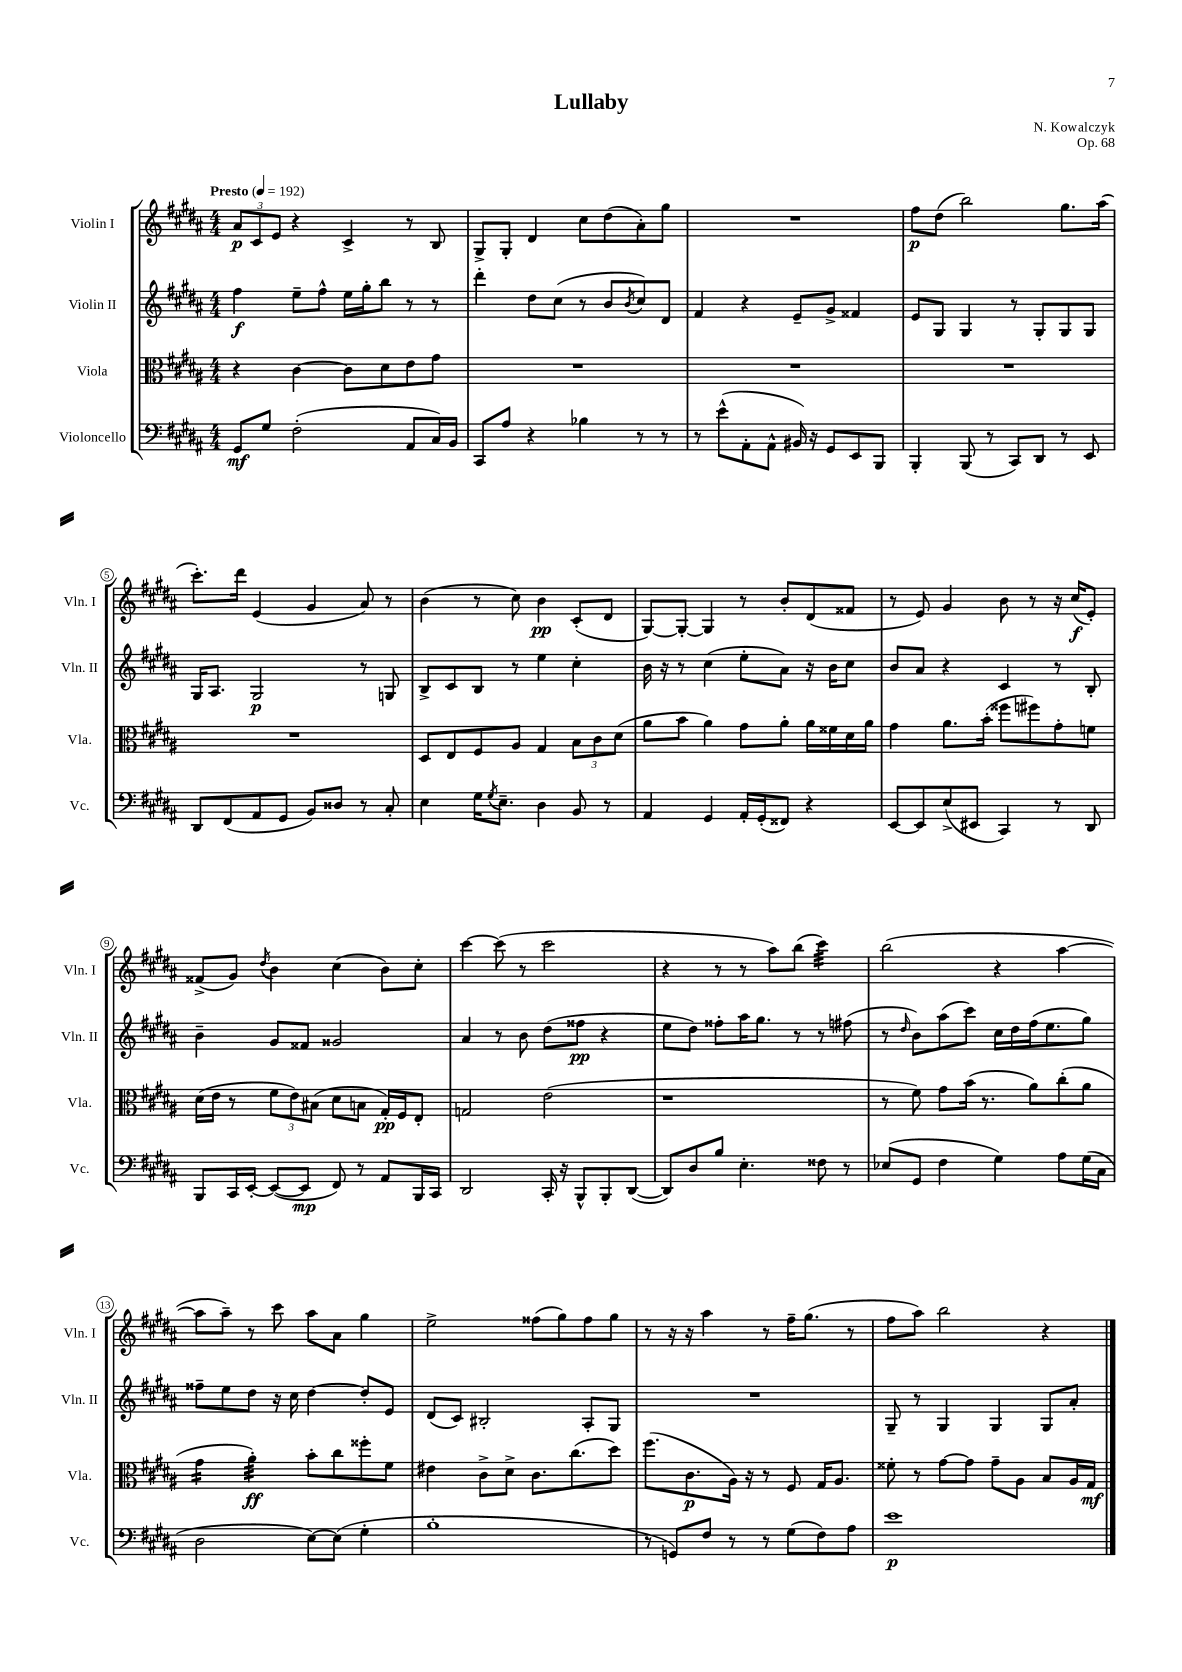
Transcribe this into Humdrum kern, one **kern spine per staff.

**kern	**kern	**kern	**kern
*staff4	*staff3	*staff2	*staff1
*clefF4	*clefC3	*clefG2	*clefG2
*k[f#c#g#d#a#]	*k[f#c#g#d#a#]	*k[f#c#g#d#a#]	*k[f#c#g#d#a#]
*M4/4	*M4/4	*M4/4	*M4/4
*MM192	*MM192	*MM192	*MM192
8GG#	4r	4ff#	12a#
.	.	.	12c#
8G#	.	.	.
.	.	.	12e
(2F#'	[4c#	8ee~	4r
.	.	8ff#^^	.
.	8c#]	16ee	4c#^
.	.	16gg#'	.
.	8d#	8bb	.
8AA#	8e	8r	8r
16C#)	8g#	8r	8B
16BB	.	.	.
=	=	=	=
8CC#	1r	4ddd#'	8G#^
8A#	.	.	8G#'
4r	.	8dd#	4d#
.	.	(8cc#	.
4B-	.	8r	8cc#
.	.	8b	(8dd#
.	.	8qb	.
8r	.	8cc#)	8a#')
8r	.	8d#	8gg#
=	=	=	=
8r	1r	4f#	1r
(8e^^	.	.	.
8AA#'	.	4r	.
8AA#^^	.	.	.
16BB#)	.	8e~	.
16r	.	.	.
8GG#	.	8g#^	.
8EE	.	4f##	.
8BBB	.	.	.
=	=	=	=
4BBB'	1r	8e	8ff#
.	.	8G#	(8dd#
(8BBB	.	4G#	2bb)
8r	.	.	.
8CC#)	.	8r	.
8DD#	.	8G#'	.
8r	.	8G#	8.gg#
8EE	.	8G#	.
.	.	.	(16aa#
=	=	=	=
8DD#	1r	16G#	8.ccc#')
.	.	8.A#	.
(8FF#	.	.	.
.	.	.	16ddd#
8AA#	.	2G#	(4e
8GG#	.	.	.
8BB)	.	.	4g#
8D##	.	.	.
8r	.	8r	8a#)
8C#'	.	8G	8r
=	=	=	=
4E	8D#	8B^	(4b
.	8E	8c#	.
16G#	8F#	8B	8r
8qG#	.	.	.
8.E~	.	.	.
.	8A#	8r	8cc#)
4D#	4G#	4ee	4b
8BB	12B	4cc#'	(8c#'
.	12c#	.	.
8r	.	.	8d#
.	(12d#	.	.
=	=	=	=
4AA#	8a#	16b	[8G#)
.	.	16r	.
.	8b	8r	8G#'_
4GG#	4a#)	(4cc#	4G#]
16AA#'	8g#	8ee'	8r
(16GG#'	.	.	.
8FF##)	8a#'	8a#)	8b'
4r	16a#	16r	(8d#
.	16f##	16b	.
.	16d#	8cc#	8f##
.	16a#	.	.
=	=	=	=
[8EE	4g#	8b	8r
8EE]	.	8a#	8e)
(8E^	8.a#	4r	4g#
8EE#	.	.	.
.	(16b'	.	.
4CC#)	8ff##	4c#	8b
.	8ff#)	.	8r
8r	8g#'	8r	16r
.	.	.	(16cc#
8DD#	8f	8B'	8e')
=	=	=	=
8BBB	(16d#	4b~	(8f##^
.	16e	.	.
16CC#	8r	.	8g#)
[16EE'	.	.	.
.	.	.	8qdd#
(8EE_	12f#	8g#	4b
.	12e)	.	.
8EE]	.	8f##	.
.	(12B#	.	.
8FF#)	8d#	2g##	(4cc#
8r	8B	.	.
8AA#	16G#')	.	8b)
.	16F#	.	.
16BBB	8E'	.	8cc#'
16CC#	.	.	.
=	=	=	=
2DD#	2G	4a#	[4ccc#
.	.	8r	(8ccc#]
.	.	8b	8r
16CC#'	(2e	(8dd#	2ccc#
16r	.	.	.
8BBB^^	.	8ff##	.
8BBB'	.	4r	.
([8DD#	.	.	.
=	=	=	=
8DD#])	1r	8ee	4r
8D#	.	8dd#)	.
8B	.	8ff##'	8r
4.E'	.	16aa#	8r
.	.	8.gg#	.
.	.	.	8aa#)
.	.	8r	(8bb
8F##	.	8r	4ccc#)
8r	.	(8ff#	.
=	=	=	=
(8E-	8r	8r	(2bb
.	.	16qqdd#	.
8GG#	8f#)	8b)	.
4F#	8g#	(8aa#	.
.	(16b	8ccc#)	.
.	8.r	.	.
4G#)	.	16cc#	4r
.	.	16dd#	.
.	8a#)	(16ff#	.
.	.	8.ee	.
8A#	(8cc#'	.	[4aa#
(16G#	8a#	8gg#)	.
16C#	.	.	.
=	=	=	=
2D#	4g#	8ff##~	8aa#]
.	.	8ee	8aa#~)
.	4a#')	8dd#	8r
.	.	16r	8ccc#
.	.	16cc#	.
[8E)	8b'	[4dd#	8aa#
(8E]	8cc#	.	8a#
4G#'	8ff##'	8dd#']	4gg#
.	8f#	8e	.
=	=	=	=
1B'	4e#	(8d#	2ee^
.	.	8c#)	.
.	8c#^	2B#'	.
.	8d#^	.	.
.	8.c#	.	(8ff##
.	.	.	8gg#)
.	(8.cc#	.	.
.	.	8A#'	8ff##
.	8dd#)	8G#	8gg#
=	=	=	=
8r	(8.ff#	1r	8r
8GG)	.	.	16r
.	8.c#	.	16r
8F#	.	.	4aa#
8r	16A#)	.	.
.	16r	.	.
8r	8r	.	8r
(8G#	8F#	.	16ff#~
.	.	.	(8.gg#
8F#)	16G#	.	.
.	8.A#	.	.
8A#	.	.	8r
=	=	=	=
1e	8f##'	8G#~	8ff#
.	8r	8r	8aa#)
.	[8g#	4G#	2bb
.	8g#]	.	.
.	8g#~	4G#	.
.	8A#	.	.
.	8B	8G#	4r
.	16A#	8a#'	.
.	16G#	.	.
==	==	==	==
*-	*-	*-	*-
